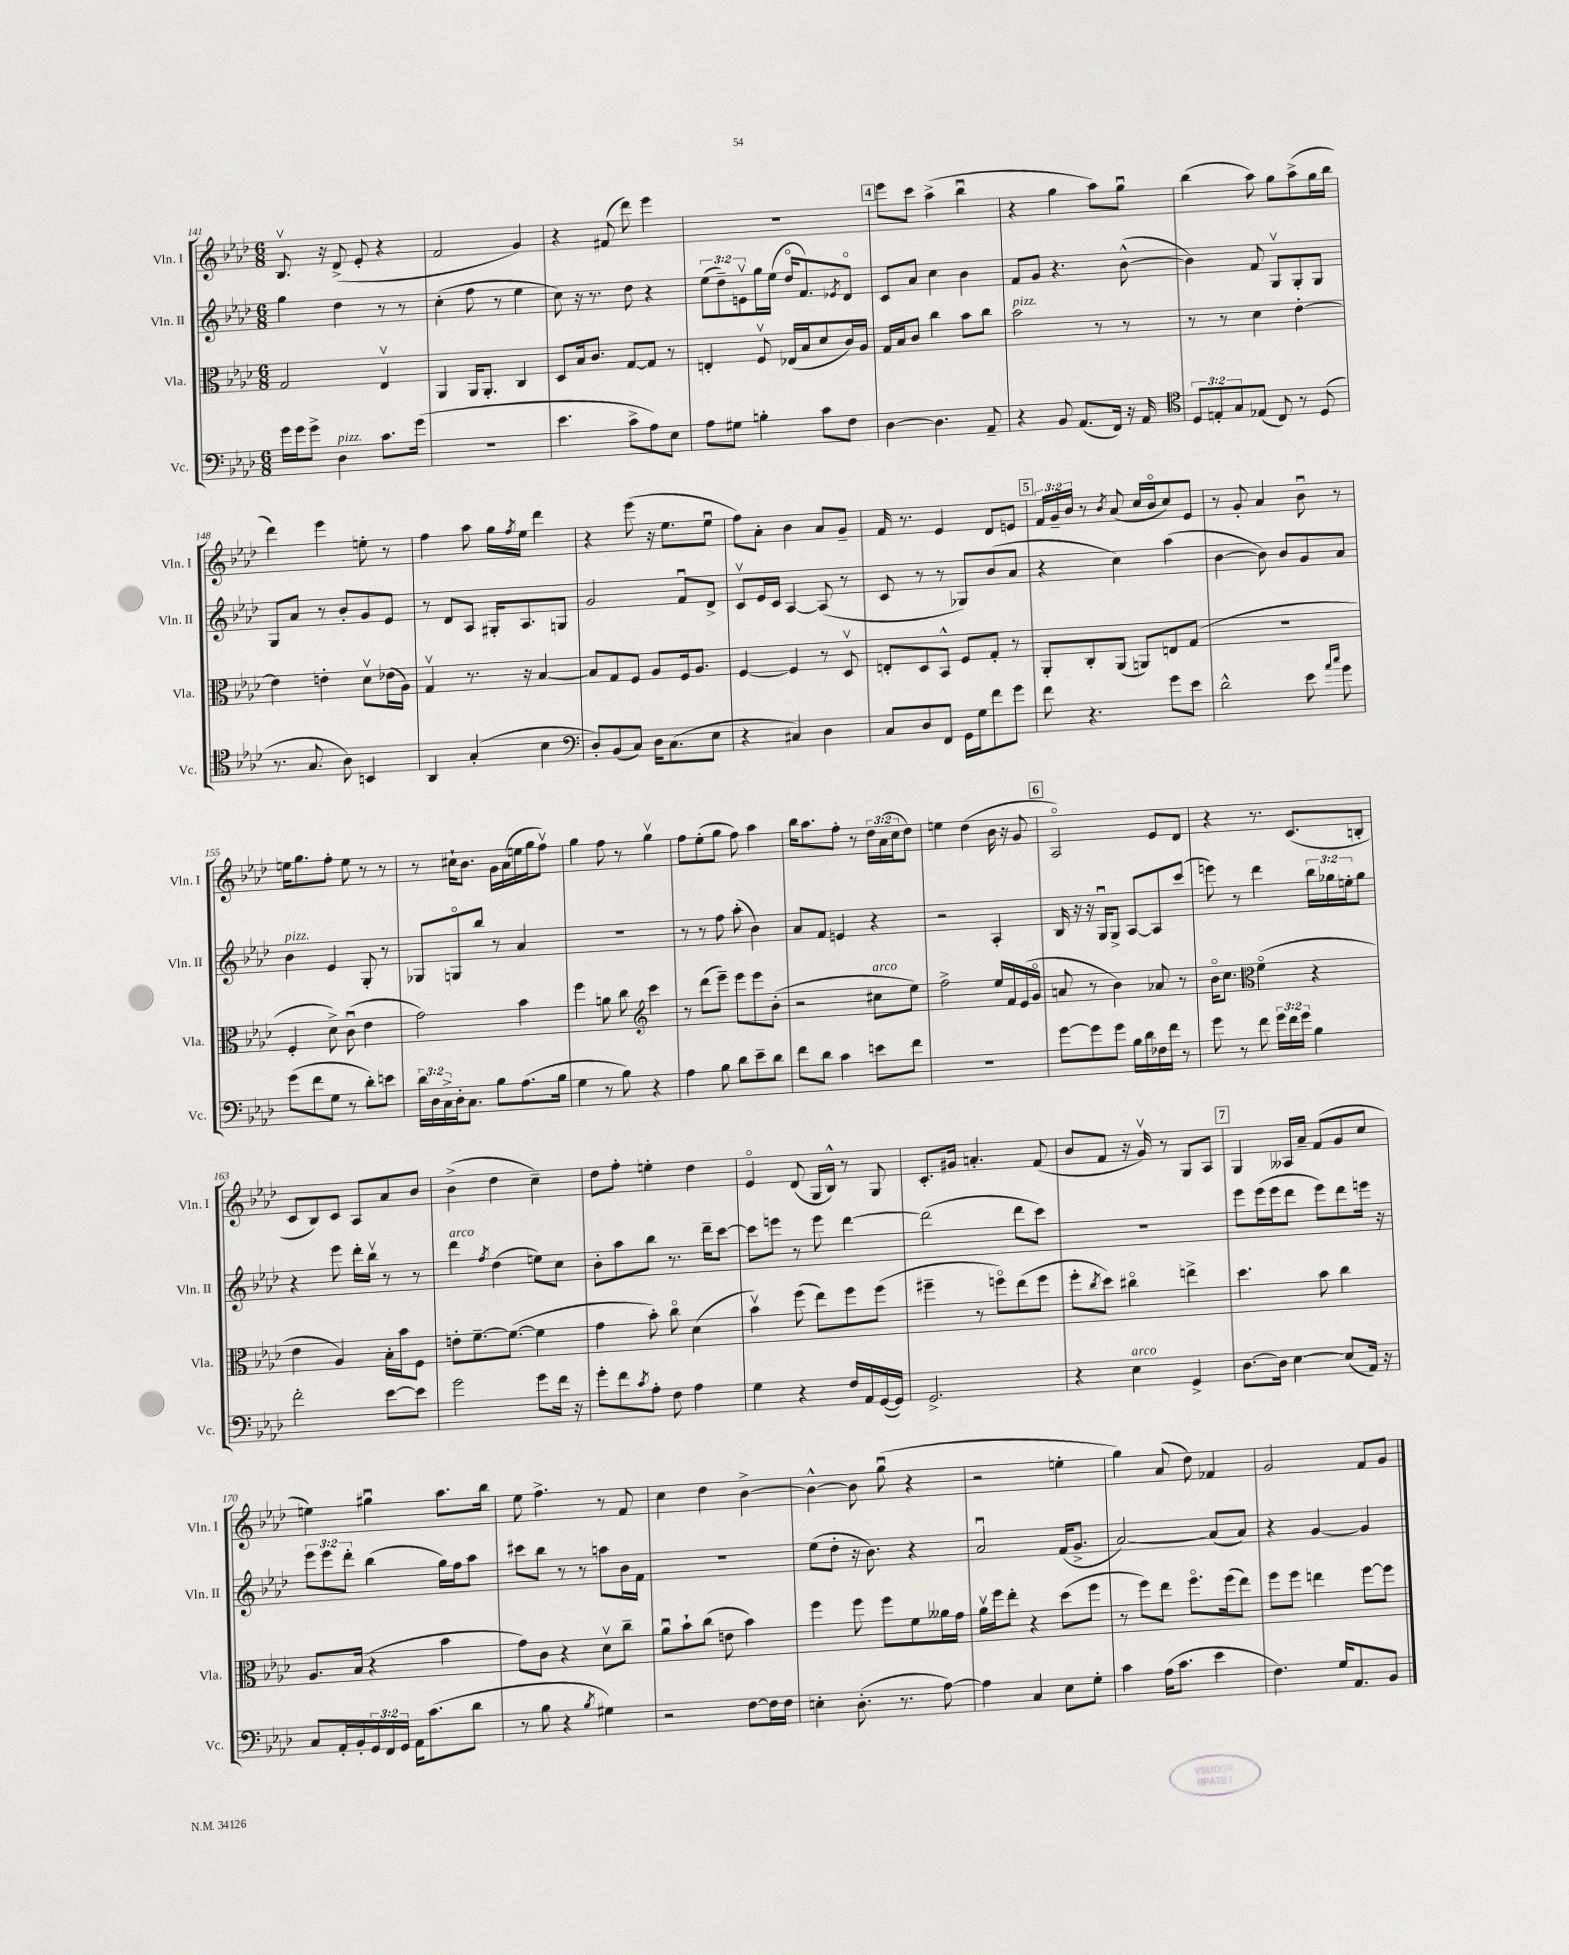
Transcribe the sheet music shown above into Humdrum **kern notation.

**kern	**kern	**kern	**kern
*part4	*part3	*part2	*part1
*staff4	*staff3	*staff2	*staff1
*I"Vc.	*I"Vla.	*I"Vln. II	*I"Vln. I
*I'Vc.	*I'Vla.	*I'Vln. II	*I'Vln. I
*clefF4	*clefC3	*clefG2	*clefG2
*k[b-e-a-d-]	*k[b-e-a-d-]	*k[b-e-a-d-]	*k[b-e-a-d-]
*M6/8	*M6/8	*M6/8	*M6/8
=141	=141	=141	=141
16g\LL	2G/	4gg\	8.B-v/
16g\J	.	.	.
8g^\J	.	.	.
.	.	.	16r
!LO:TX:a:i:t=pizz.	!	!	!
4D-\	.	4dd-\	(8d-^/
.	.	.	8e-'/
8.c\L	4E-v/	8r	4r
.	.	8r	.
(16g\Jk	.	.	.
=142	=142	=142	=142
2.r	4AA-/	(4cc'\	2f/
.	16AA-/KL	8ff\	.
.	8.AA-'/J	.	.
.	.	8r	.
.	4C/	4ee-\	4g/)
=143	=143	=143	=143
4.e-\	8D-/L	8cc\)	4r
.	16B-/k	16r	.
.	8.c/J	8.r	.
.	.	.	(8f#X/
8c^\L	[8G/L	8dd-\	8ddd-\)
8A-\)	8G/J]	4r	4eee-\
8E-\J	8r	.	.
=144	=144	=144	=144
8A-\L	4En'/	(12ee-\L	2.r
.	.	12dd-~\)	.
8G#X\J	.	.	.
.	.	12env\	.
4Bn'\	8Fv/	16gg\L	.
.	.	(16ee-\JJ	.
.	(16E-X/LL	16dd-/KL	.
.	16B-/J	8.f/)	.
8c\L	8d-/	.	.
.	.	8qe-X/	.
8F\J	16c/L)	8d-/J	.
.	16A-/JJ	.	.
!!LO:REH:place=s1:t=4
=145	=145	=145	=145
[4D-\	16G/LL	8c/L	8eee-\L
.	16B-/J	.	.
.	8c/J	8a-/J	8ccc\J
4.D-\]	4cc\	4cc\	(4aa-^\
.	8b-\L	4b-\	4bb-u\
8AA-~/	8cc\J	.	.
=146	=146	=146	=146
!	!LO:TX:a:i:t=pizz.	!	!
4r	2b-\	8f/L	4r
.	.	8g/J	.
8BB-/	.	4.r	4gg\
(8.AA-/L	.	.	.
.	8r	.	8aa-\L)
16FF/Jk)	.	.	.
16r	8r	([8b-^^\	8ggu\J
16AA-/	.	.	.
=147	=147	=147	=147
*clefC4	*	*	*
12D-/L	8r	4b-\])	(4bb-\
12En'/	.	.	.
.	8r	.	.
12G/	.	.	.
(8E-X/J	4d-\	8f/	8aa-\)
8C/)	.	8Gv/L	8gg\L
8r	[4e-'\	8G'/	(8aa-^\
(8D-/	.	8G/J	16gg\L
.	.	.	16bb-\JJ
!!LO:LB:g=z
=148	=148	=148	=148
8.r	4e-\]	8G/L	4ddd-\)
.	.	8a-/J	.
8.G/	.	.	.
.	4en'\	8r	4eee-\
8A-\)	.	8b-'/L	.
4BBn/	8d-v\L	8g/	8een'\
.	(16e-X\L	8e-/J	8r
.	16A-\JJ)	.	.
=149	=149	=149	=149
4AA-/	4Gv/	8r	4ff\
.	.	8d-/L	.
(4G'/	8.r	8A-/J	8aa-\
.	.	16G#X'/KL	16gg\LL
.	.	.	8qff/
.	16r	8.A-/	16ee-\JJ
4B-\	[4B-/	.	4ddd-\
.	.	8Gn/J	.
=150	=150	=150	=150
*clefF4	*	*	*
8D-'/L)	8B-/L]	2g/	4r
(8BB-/	8G/	.	.
8C/J)	8F/J	.	(8eee-\
16D-\KL	8A-/L	.	16r
(8.C\	.	.	8.ee-\L
.	16F/k	8fu/L	.
.	8.A-/J	.	.
8E-\J	.	8d-^/J	8ee-u\J
=151	=151	=151	=151
4r	[4F/	8cv/L	8ff\L)
.	.	16e-/L	8a-'\J
.	.	16c/JJ	.
4C#X/)	4F/]	[4A-/	4b-\
4D-\	8r	(8A-/]	8a-/L
.	8D-v/	8r	8g~/J
=152	=152	=152	=152
8C/L	8En'/L	8c/	16f/
.	.	.	8.r
8D-/	8D-/	8r	.
8FF/J	8BB-^^/J	8r	4e-/
16GG\LL	8F/L	8G-X/L)	.
16G\J	.	.	.
8f\	8G'/J	(8b-/	8d-/L
8g\J	8r	8a-/J	8en/J
!!LO:REH:place=s1:t=5
=153	=153	=153	=153
8f\	8AA-'/L	4r	24f/LL
.	.	.	24g~/
.	.	.	24b-/JJ
4.r	8C'/	.	8r
.	.	.	8qb-/
.	(8AA-/J	4cc\)	(8a-/
.	8AAn/L)	.	16cc/LL
.	.	.	16b-/J
8g\L	8En/	(4aa-\	8cc/)
8e-\J	(8G/J	.	8e-/J
=154	=154	=154	=154
2d-^^\	2.r	[4b-\	8r
.	.	.	8g'/
.	.	8b-\])	4a-/
.	.	8b-/L	.
8e-\	.	8g/	8b-u\
16qqa-/LL	.	.	.
16qqcc/JJ	.	.	.
8g\	.	8a-/J	8r
!!LO:LB:g=z
=155	=155	=155	=155
!	!	!LO:TX:a:i:t=pizz.	!
(8g\L	4F'/	4b-\	16een\KL
.	.	.	8.gg\
8f\	.	.	.
8G\J	8d-^\)	4e-/	8ff'\J
8r	(8cu\	.	8ee\
8d-'\L)	4e-\	8G'/	8r
8en\J	.	8r	8r
=156	=156	=156	=156
24d-\LL	2g\)	8G-X/L	8r
24D-\	.	.	.
24C^\	.	.	.
16D-'\J	.	8Gn/	16cc#X`\KL
8.C\J	.	.	8.b-\J
.	.	8bb-/J	.
8B-\L	.	8r	16g\LL
.	.	.	(16a-\
(8.A-\	4b-\	4a-/	16een\
.	.	.	16gg\J
.	.	.	8ffv\J)
16B-\Jk	.	.	.
=157	=157	=157	=157
4G\	4ff\	2.r	4gg\
8r	8an\	.	8ff\
8B-\)	8cc\	.	8r
*	*clefG2	*	*
4r	4ccc\	.	4ggv\
=158	=158	=158	=158
4A-\	8r	8r	8ff\L
.	(8ddd-\L	8r	(8ee-'\
8B-\	8eee-~\J)	8ff\	8gg\J
8d-\L	8eee-\L	(8aa-'\	8ff\)
8e-~\	8eee-\	4b-\)	4aa-\
8d-\J	(8b-'\J	.	.
=159	=159	=159	=159
8f\L	2r	8a-/L	16bb-\KL
.	.	.	8.aa-\
8d-\J	.	8f/J	.
4c\	.	4en/	8ff'\J
.	.	.	8r
!	!LO:TX:a:i:t=arco	!	!
8en\L	8cc#X\L	4r	24dd-\LL
.	.	.	(24a-\
.	.	.	24cc\J
8f\J	8ee-\J)	.	8dd-\J)
=160	=160	=160	=160
2.r	2ff^\	2r	4een\
.	.	.	(4dd-\
.	16ee-/LL	4A-'/	16b-\
.	16f/	.	16r
.	(16e-/	.	8g/
.	16g/JJ	.	.
!!LO:REH:place=s1:t=6
=161	=161	=161	=161
[8g\L	8an/	16B-/	2A-/)
.	.	16r	.
8g\]	8r	16r	.
.	.	16Gu/KL	.
8g\J	4b-\)	8G^/J	.
16B-\LL	.	[8A-/L	.
16d-\	.	.	.
16F-X\	8a-X/	8A-/]	8e-/L
16f\JJ	.	.	.
8r	8r	(8ccc/J	8d-/J
=162	=162	=162	=162
8g\	16b-\KL	8eeen\)	4r
.	8.cc\J	.	.
8r	.	8r	.
*	*clefC3	*	*
8f\	(4f\	4ddd-\	8.r
24g\LL	.	.	.
24f\	.	.	.
.	.	.	(8.c/L
24g\JJ	.	.	.
4B-\	4r	24bb-\LL	.
.	.	24gg-X\	.
.	.	24een'\J	.
.	.	8gg-\J	8Bn'/J
!!LO:LB:g=z
=163	=163	=163	=163
2f'\	4e-\	4r	8c/L
.	.	.	8B-/)
.	4A-/)	8eee-\	8c/J
.	.	16ddd-'\LL	8A-/L
.	.	16bb-v\JJ	.
[8e-\L	16B-'\LL	8r	8a-/
.	16b-\J	.	.
8e-\J]	8F\J	8r	8b-/J
=164	=164	=164	=164
!	!	!LO:TX:a:i:t=arco	!
2g\	8en'\L	4ddd-\	(4b-^\
.	[8.f~\	.	.
.	.	8qff/	.
.	.	(4dd-\	4dd-\
.	(8.f\J_	.	.
8g\L	4f\]	8een\L)	4cc~\)
16f\Jk	.	8cc\J	.
16r	.	.	.
=165	=165	=165	=165
8g'\L	4g\	8b-'\L	8dd-\L
8f\	.	8aa-\	8ff'\J
8qc/	.	.	.
8A-'\J	8b-'\)	8bb-\J	4een'\
8F\	8cc\	8.r	.
4A-\	(4d-\	.	4dd-\
.	.	16ddd-~\KL	.
.	.	[8ccc\J	.
=166	=166	=166	=166
4G\	4b-v\)	8ccc\L]	4e-/
.	.	8eeen\J	.
4r	(8ff\	8r	(8d-/
.	8ee-\L)	8eee\	16G/LL
.	.	.	16B-^^/JJ)
16F/LL	8ff\	[4ddd-\	8r
16AA-/	.	.	.
([16GG/	(8ff\J	.	8G/
16GG/JJ])	.	.	.
=167	=167	=167	=167
2.GG^/	4ff#X~\	(2ddd-\]	8.c'/L
.	.	.	16g#X/Jk
.	8r	.	4.an'/
.	8ffn\L)	.	.
.	(8ee-\	8ddd-\L	.
.	8ff\J	8ccc\J)	(8f/
=168	=168	=168	=168
4r	8ff'\L	2.r	8b-/L
.	8qcc/	.	.
.	8dd-\J)	.	8f/J
!LO:TX:a:i:t=arco	!	!	!
4E-\	4cc#X\	.	16r
.	.	.	16gv/)
.	.	.	8r
4GG^/	4een^\	.	8G/L
.	.	.	8A-/J
!!LO:REH:place=s1:t=7
=169	=169	=169	=169
[8.D-\L	4.dd-\	8eee-\L	4G/
.	.	(16eee-\L	.
16D-\Jk]	.	16eee-\J	.
[4E-\	.	8ddd-\J	16A--X/LL
.	.	.	16a-~/JJ
.	8b-\	8eee-\L)	(8f/L
(8E-/L]	4cc\	8ddd-\	8g/
16AA-/Jk)	.	16eeen\Jk	8cc/J
16r	.	16r	.
!!LO:LB:g=z
=170	=170	=170	=170
8C/L	8.A-/L	12eee-\L	4een\)
.	.	12eee-\	.
16AA-'/L	.	.	.
.	.	12ddd-'\J	.
16BB-'/	(16B-/Jk	.	.
24GG/	4r	(4bb-\	4gg#Xu\
24FF/	.	.	.
24GG/JJ	.	.	.
16AA-\KL	.	.	.
(8.c\	.	.	.
.	4b-\	16gg\LL)	8.aa-\L
.	.	16ff\J	.
8d-\J	.	8aa-\J	.
.	.	.	16bb-\Jk
=171	=171	=171	=171
8r	8g\L)	8ccc#X\L	8ee-\
8B-\	8c\J	8bb-\J	4.ff^\
4r	4r	8r	.
.	.	8r	.
8qB-/	.	.	.
4G#X\)	8d-v\L	8aan\L	8r
.	8cc~\J	16b-\L	8f/
.	.	16f\JJ	.
=172	=172	=172	=172
2r	8a-u\L	2.r	4cc\
.	8b-`\	.	.
.	(8cc\J	.	4dd-\
.	8en\	.	.
[8F\L	4b-\)	.	[4b-^\
16F\L]	.	.	.
16F\JJ	.	.	.
=173	=173	=173	=173
4En'\	4ff\	(8ee-\L	4b-^^\_
.	.	8dd-'\J	.
(8.D-'\	8ff\	16r	8b-\]
.	.	8.b-\)	.
.	8ff\L	.	(8ggu\
8.r	.	.	.
.	8f\	4r	4r
[8A-\)	16a--X\L	.	.
.	16g\JJ	.	.
=174	=174	=174	=174
4A-\]	16a-v\LL	2a-u/	2r
.	16ff\J	.	.
.	8ee-'\J	.	.
4C/	4r	.	.
8E-\L	(8dd-\L	(16f/KL	4een'\
.	.	8.g^/J	.
8G'\J	8ff\J	.	.
=175	=175	=175	=175
4c\	8r	[2a-/)	4gg\)
.	8ff\L)	.	.
(16A-\KL	8ee-\J	.	(8a-/
8.c\J	.	.	.
.	8.ff\L	.	8dd-\)
4e-\	.	(8a-/L]	4f-X/
.	(16ff\k	.	.
.	8ee-\J)	8a-/J)	.
=176	=176	=176	=176
4.F\)	8ff\L	4r	2g/
.	8ff\J	.	.
.	4een\	[4g/	.
16G/KL	.	.	.
8.AA-/	.	.	.
.	[8ff\L	4g/]	8f/L
8BB-/J	8ff\J]	.	8g/J
==	==	==	==
*-	*-	*-	*-
